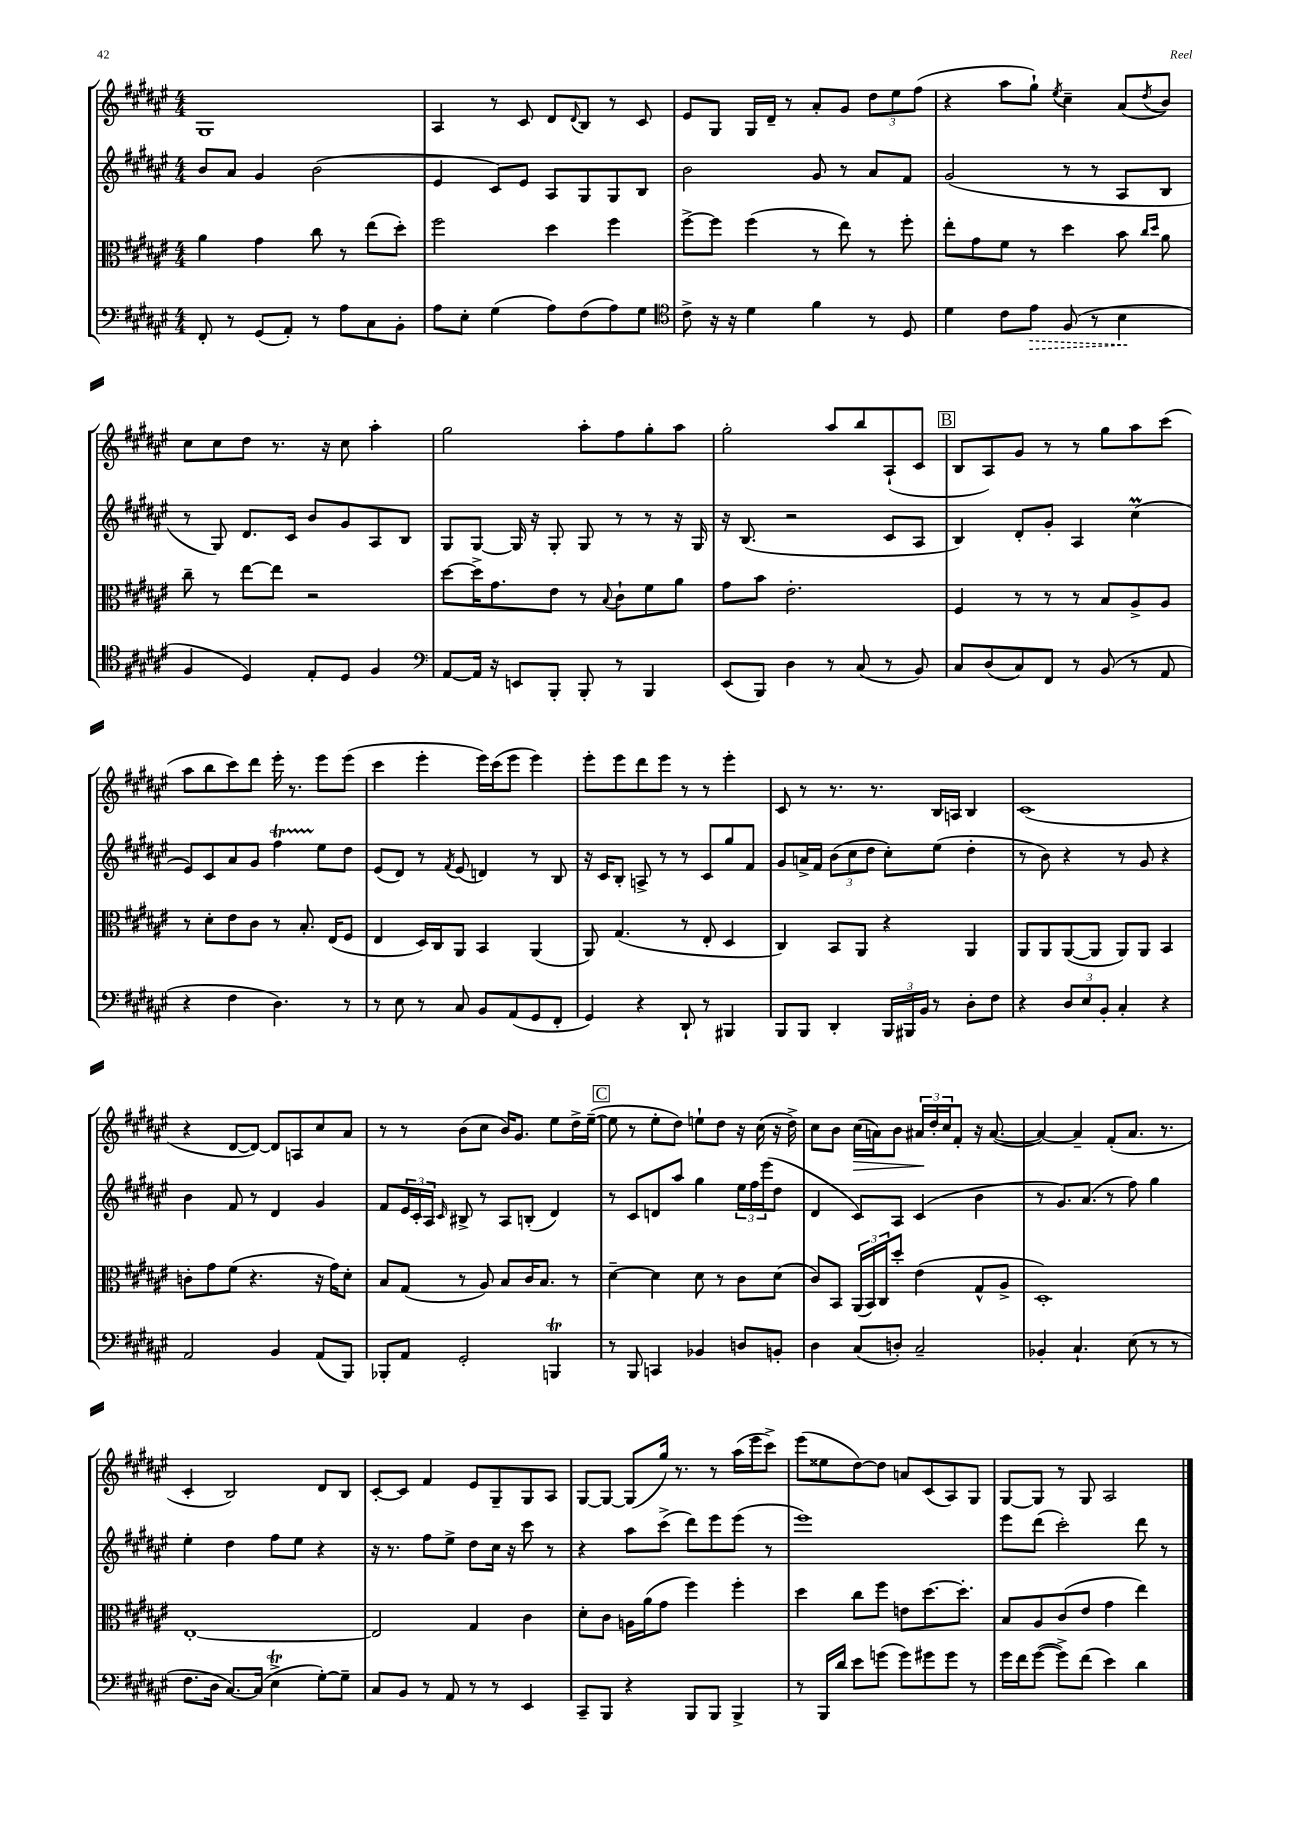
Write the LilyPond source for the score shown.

<<
\new StaffGroup <<
\new Staff = "s0" {
    \clef treble \key fis \major \numericTimeSignature \time 4/4
    gis1 |
    ais4 r8 cis'8 dis'8 \appoggiatura { dis'8 } b8 r8 cis'8 |
    eis'8 gis8 gis16 dis'16-- r8 ais'8-. gis'8 \tuplet 3/2 { dis''8 eis''8 fis''8( } |
    r4 ais''8 gis''8-!) \acciaccatura { eis''8 } cis''4-- ais'8( \acciaccatura { dis''8 } b'8) |
    cis''8 cis''8 dis''8 r8. r16 cis''8 ais''4-. |
    gis''2 ais''8-. fis''8 gis''8-. ais''8 |
    gis''2-. ais''8 b''8 ais8-!( cis'8 |
    \mark \markup { \box "B" } b8 ais8) gis'8 r8 r8 gis''8 ais''8 cis'''8( |
    ais''8 b''8 cis'''8) dis'''8 eis'''16-. r8. eis'''8 eis'''8( |
    cis'''4 eis'''4-. eis'''16) cis'''16( eis'''8 eis'''4) |
    eis'''8-. eis'''8 dis'''8 eis'''8 r8 r8 eis'''4-. |
    cis'8 r8 r8. r8. b16 a16 b4 |
    cis'1( |
    r4 dis'8~ dis'8~) dis'8 a8 cis''8 ais'8 |
    r8 r8 b'8( cis''8 b'16) gis'8. eis''8 dis''16-> eis''16~--( |
    \mark \markup { \box "C" } eis''8 r8 eis''8-. dis''8) e''8-! dis''8 r16 cis''16( r16 dis''16->) |
    cis''8 b'8 cis''16\>( a'16) b'8 \tuplet 3/2 { ais'16\! dis''16-. cis''16 } fis'8-. r16 ais'8.~( |
    ais'4~) ais'4-- fis'8-.( ais'8. r8. |
    cis'4-. b2) dis'8 b8 |
    cis'8~-. cis'8 fis'4 eis'8 gis8-- gis8 ais8 |
    gis8~ gis8~ gis8( gis''16) r8. r8 ais''16( eis'''16 cis'''8->) |
    eis'''8( eisis''8 dis''8~) dis''8 a'8 cis'8( ais8) gis8 |
    gis8~ gis8 r8 gis8 ais2 \bar "|." |
}
\new Staff = "s1" {
    \clef treble \key fis \major \numericTimeSignature \time 4/4
    b'8 ais'8 gis'4 b'2( |
    eis'4 cis'8) eis'8 ais8 gis8 gis8 b8 |
    b'2 gis'8 r8 ais'8 fis'8 |
    gis'2( r8 r8 ais8 b8 |
    r8 gis8) dis'8. cis'16 b'8 gis'8 ais8 b8 |
    gis8 gis8~ gis16 r16 gis8-. gis8 r8 r8 r16 gis16 |
    r16 b8.( r2 cis'8 ais8 |
    \mark \markup { \box "B" } b4) dis'8-. gis'8-. ais4 cis''4\prall( |
    eis'8) cis'8 ais'8 gis'8 fis''4\startTrillSpan eis''8\stopTrillSpan dis''8 |
    eis'8( dis'8) r8 \acciaccatura { fis'8 } eis'8( d'4) r8 b8 |
    r16 cis'16 b8-. a8-> r8 r8 cis'8 gis''8 fis'8 |
    gis'8 a'16-> fis'16 \tuplet 3/2 { b'8( cis''8 dis''8 } cis''8-.) eis''8( dis''4-. |
    r8 b'8) r4 r8 gis'8 r4 |
    b'4 fis'8 r8 dis'4 gis'4 |
    fis'8 \tuplet 3/2 { eis'16 cis'16-. ais16 } \grace { cis'16 } bis8-> r8 ais8 b8-.( dis'4) |
    \mark \markup { \box "C" } r8 cis'8 d'8 ais''8 gis''4 \tuplet 3/2 { eis''16 fis''16 eis'''16( } dis''8 |
    dis'4 cis'8) ais8 cis'4( b'4 |
    r8 gis'8.) ais'8.( r8 fis''8) gis''4 |
    eis''4-. dis''4 fis''8 eis''8 r4 |
    r16 r8. fis''8 eis''8-> dis''8 cis''16 r16 cis'''8 r8 |
    r4 ais''8 cis'''8->( dis'''8) eis'''8 eis'''8( r8 |
    eis'''1) |
    eis'''8 dis'''8( cis'''2-.) dis'''8 r8 \bar "|." |
}
\new Staff = "s2" {
    \clef alto \key fis \major \numericTimeSignature \time 4/4
    ais'4 gis'4 cis''8 r8 eis''8( dis''8-.) |
    fis''2 dis''4 fis''4 |
    fis''8~-> fis''8 fis''4( r8 eis''8) r8 fis''8-. |
    eis''8-. gis'8 fis'8 r8 dis''4 b'8 \grace { cis''16 dis''16 } ais'8 |
    cis''8-- r8 eis''8~ eis''8 r2 |
    dis''8~ dis''16-> gis'8. eis'8 r8 \appoggiatura { b8 } cis'8-! fis'8 ais'8 |
    gis'8 b'8 eis'2.-. |
    \mark \markup { \box "B" } fis4 r8 r8 r8 b8 ais8-> ais8 |
    r8 dis'8-. eis'8 cis'8 r8 b8.-. eis16( fis8 |
    eis4 dis16) cis16 ais,8 b,4 ais,4( |
    ais,8) gis4.( r8 eis8-. dis4 |
    cis4) b,8 ais,8 r4 ais,4 |
    ais,8 ais,8 ais,8~( ais,8 ais,8) ais,8 b,4 |
    c'8-. gis'8 fis'8( r4. r16 gis'16) dis'8-. |
    b8 gis8( r8 ais8) b8 cis'16 b8. r8 |
    \mark \markup { \box "C" } dis'4~-- dis'4 dis'8 r8 cis'8 dis'8( |
    cis'8) b,8 \tuplet 3/2 { ais,16( b,16) cis16 } dis''8-. eis'4( gis8-^ ais8-> |
    dis1-.) |
    eis1~-. |
    eis2 gis4 cis'4 |
    dis'8-. cis'8 a16 ais'16( gis'8 fis''4) fis''4-. |
    dis''4 cis''8 fis''8 e'8 dis''8.~ dis''8.-. |
    b8 ais8 cis'8( eis'8 gis'4 eis''4) \bar "|." |
}
\new Staff = "s3" {
    \clef bass \key fis \major \numericTimeSignature \time 4/4
    fis,8-. r8 gis,8( ais,8-.) r8 ais8 cis8 b,8-. |
    ais8 eis8-. gis4( ais8) fis8( ais8) gis8 |
    \clef tenor cis'8-> r16 r16 dis'4 fis'4 r8 dis8 |
    dis'4 cis'8 \once \override Hairpin.style = #'dashed-line eis'8\> fis8( r8 b4\! |
    fis4 dis4) eis8-. dis8 fis4 |
    \clef bass ais,8~ ais,16 r16 e,8 b,,8-. b,,8-. r8 b,,4 |
    eis,8( b,,8) dis4 r8 cis8( r8 b,8) |
    \mark \markup { \box "B" } cis8 dis8( cis8) fis,8 r8 b,8( r8 ais,8 |
    r4 fis4 dis4.) r8 |
    r8 eis8 r8 cis8 b,8 ais,8( gis,8 fis,8-. |
    gis,4) r4 dis,8-! r8 bis,,4 |
    b,,8 b,,8 dis,4-. \tuplet 3/2 { b,,16 bis,,16 b,16 } r8 dis8-. fis8 |
    r4 \tuplet 3/2 { dis8 eis8 b,8-. } cis4-. r4 |
    ais,2 b,4 ais,8( b,,8) |
    bes,,8-. ais,8 gis,2-. b,,4\trill |
    \mark \markup { \box "C" } r8 b,,8 c,4 bes,4 d8 b,8-. |
    dis4 cis8( d8-.) cis2-- |
    bes,4-. cis4.-! eis8( r8 r8 |
    fis8. dis16 cis8.~) cis16( eis4->\trill gis8~-.) gis8-- |
    cis8 b,8 r8 ais,8 r8 r8 eis,4 |
    cis,8-- b,,8 r4 b,,8 b,,8 b,,4-> |
    r8 b,,16 dis'16 eis'8 g'8( g'8) gis'8 gis'8 r8 |
    gis'16 fis'16 gis'8~( gis'8->) fis'8( eis'4) dis'4 \bar "|." |
}
>>
>>
\layout { \context { \Score \remove "Bar_number_engraver" } }
